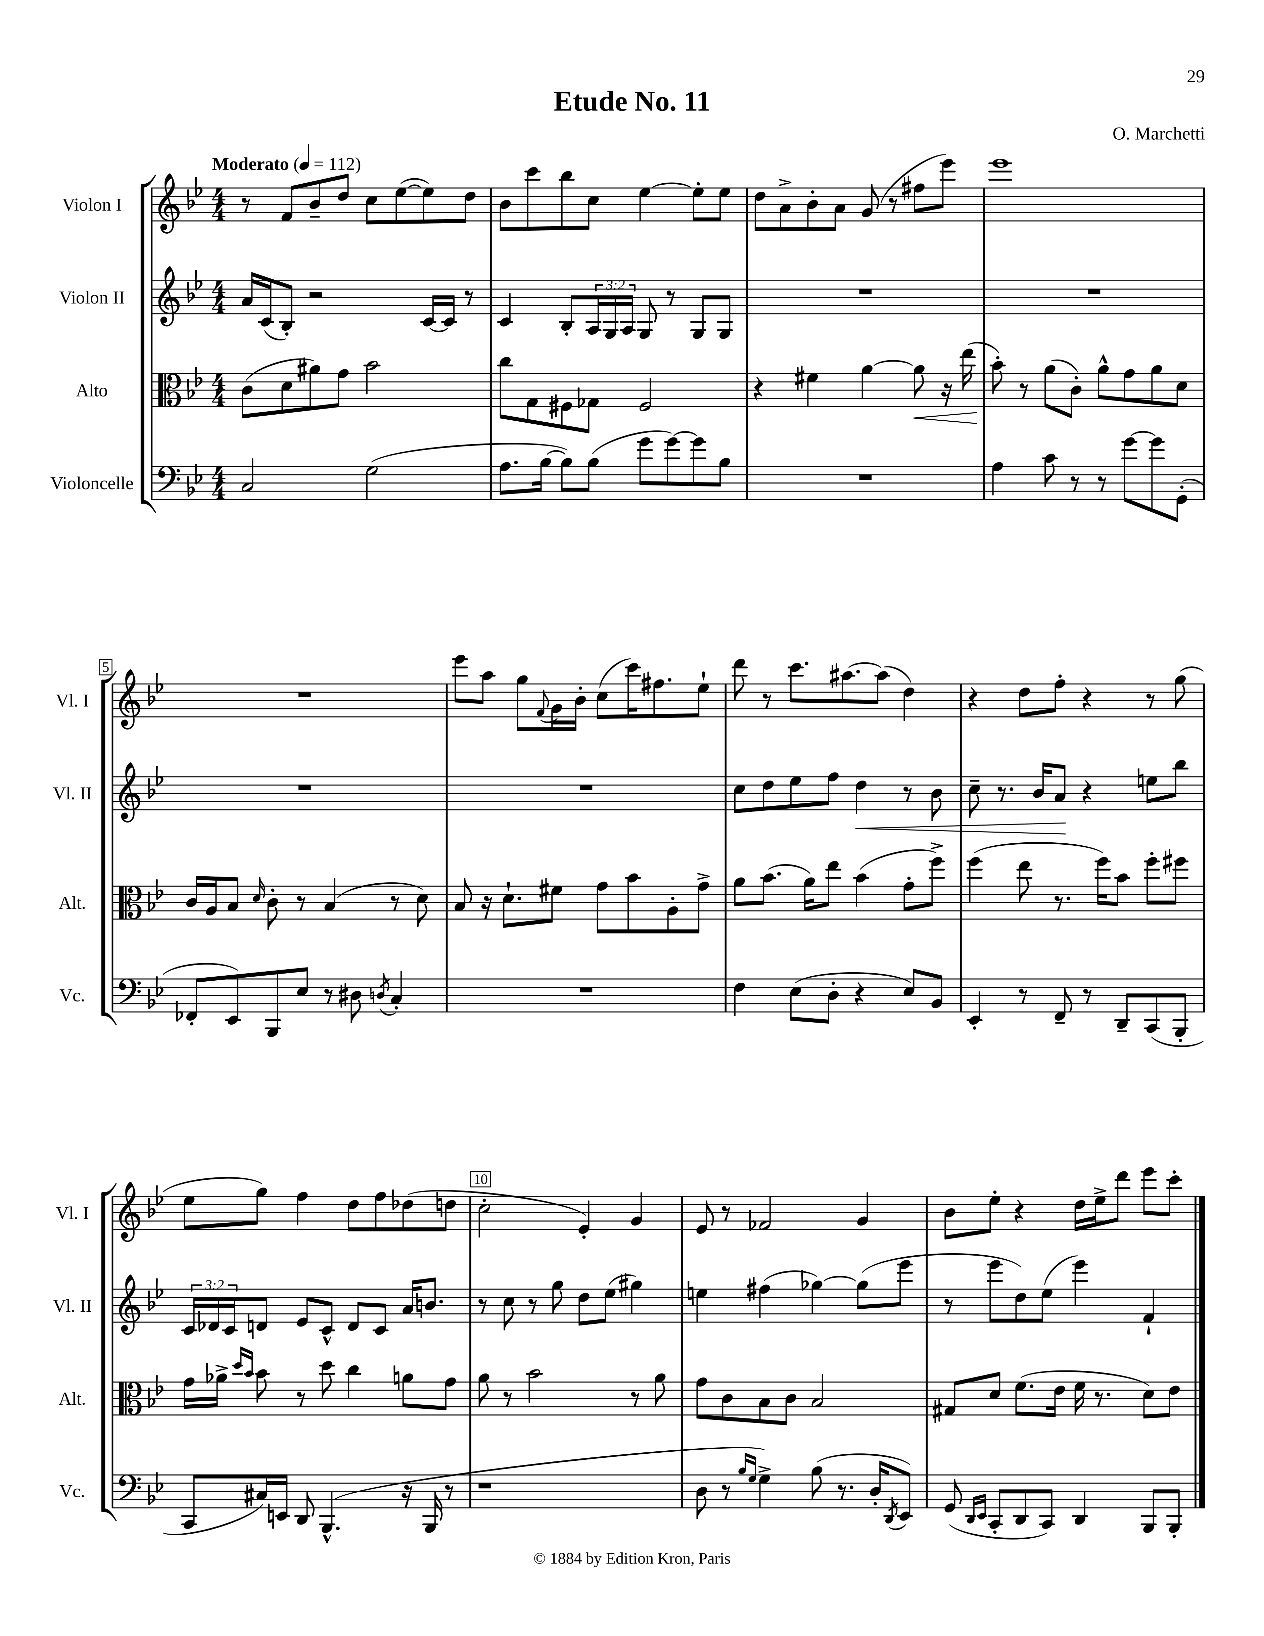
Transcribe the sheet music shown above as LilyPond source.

\header { title = "Etude No. 11" composer = "O. Marchetti" }
<<
\new StaffGroup <<
\new Staff = "s0" \with { instrumentName = "Violon I" shortInstrumentName = "Vl. I" } {
    \clef treble \key bes \major \numericTimeSignature \time 4/4 \tempo "Moderato" 4 = 112
    r8 f'8 bes'8-- d''8 c''8 ees''8~( ees''8) d''8 |
    bes'8 c'''8 bes''8 c''8 ees''4~ ees''8-. ees''8 |
    d''8 a'8-> bes'8-. a'8 g'8( r8 fis''8 ees'''8) |
    ees'''1 |
    R1 |
    ees'''8 a''8 g''8 \appoggiatura { f'8 } g'16 bes'16-. c''8( c'''16) fis''8. ees''8-! |
    d'''8 r8 c'''8. ais''8.~ ais''8( d''4) |
    r4 d''8 f''8-. r4 r8 g''8( |
    ees''8 g''8) f''4 d''8 f''8 des''8( d''8 |
    c''2-. ees'4-.) g'4 |
    ees'8 r8 fes'2 g'4 |
    bes'8 ees''8-. r4 d''16 ees''16-> d'''8 ees'''8 c'''8-. \bar "|." |
}
\new Staff = "s1" \with { instrumentName = "Violon II" shortInstrumentName = "Vl. II" } {
    \clef treble \key bes \major \numericTimeSignature \time 4/4 \override Staff.TupletNumber.text = #tuplet-number::calc-fraction-text
    a'16 c'16( bes8-.) r2 c'16~ c'16 r8 |
    c'4 bes8-. \tuplet 3/2 { a16 g16 a16 } g8 r8 g8 g8 |
    R1 |
    R1 |
    R1 |
    R1 |
    c''8 d''8 ees''8 f''8 d''4\< r8 bes'8 |
    c''8-- r8. bes'16 a'8\! r4 e''8 bes''8 |
    \tuplet 3/2 { c'16 des'16 c'16 } d'8 ees'8 c'8-^ d'8 c'8 a'16 b'8. |
    r8 c''8 r8 g''8 d''8 ees''8( gis''4) |
    e''4 fis''4( ges''4~) ges''8( ees'''8 |
    r8 ees'''8 d''8) ees''8( ees'''4) f'4-! \bar "|." |
}
\new Staff = "s2" \with { instrumentName = "Alto" shortInstrumentName = "Alt." } {
    \clef alto \key bes \major \numericTimeSignature \time 4/4
    c'8( d'8 ais'8) g'8 bes'2 |
    c''8 g8 fis8 ges8 fis2 |
    r4 fis'4 a'4~ a'8\< r16 ees''16( |
    bes'8-.\!) r8 a'8( c'8-.) a'8-^ g'8 a'8 d'8 |
    c'16 a16 bes8 \grace { d'16 } c'8-. r8 bes4( r8 d'8) |
    bes8 r16 d'8.-! fis'8 g'8 bes'8 a8-. g'8-> |
    a'8 bes'8.( a'16) ees''8 bes'4( g'8-. f''8->) |
    f''4( ees''8 r8. f''16) bes'8 f''8-. fis''8 |
    g'16 aes'16-> \grace { d''16 bes'16 } bes'8 r8 d''8 c''4 a'8 g'8 |
    a'8 r8 bes'2 r8 a'8 |
    g'8 c'8 bes8 c'8 bes2 |
    gis8 d'8 f'8.( ees'16 f'16 r8. d'8) ees'8 \bar "|." |
}
\new Staff = "s3" \with { instrumentName = "Violoncelle" shortInstrumentName = "Vc." } {
    \clef bass \key bes \major \numericTimeSignature \time 4/4
    c2 g2( |
    a8. bes16~ bes8) bes8( g'8 g'8~) g'8 bes8 |
    R1 |
    a4 c'8 r8 r8 g'8~ g'8 g,8-.( |
    fes,8-. ees,8) bes,,8 ees8 r8 dis8 \acciaccatura { d8 } c4-. |
    R1 |
    f4 ees8( d8-. r4 ees8) bes,8 |
    ees,4-. r8 f,8-- r8 d,8-- c,8( bes,,8-. |
    c,8 cis16) e,16 d,8 bes,,4.-^( r16 bes,,16 r8 |
    r1 |
    d8 r8 \grace { bes16 g16 } g4->) bes8( r8. d16-. \acciaccatura { d,8 } ees,8) |
    g,8( \grace { d,16 ees,16 } c,8-. d,8 c,8) d,4 bes,,8 bes,,8-. \bar "|." |
}
>>
>>
\layout { \context { \Score \override BarNumber.break-visibility = ##(#f #t #t) barNumberVisibility = #(every-nth-bar-number-visible 5) \override BarNumber.stencil = #(make-stencil-boxer 0.1 0.3 ly:text-interface::print) } }
